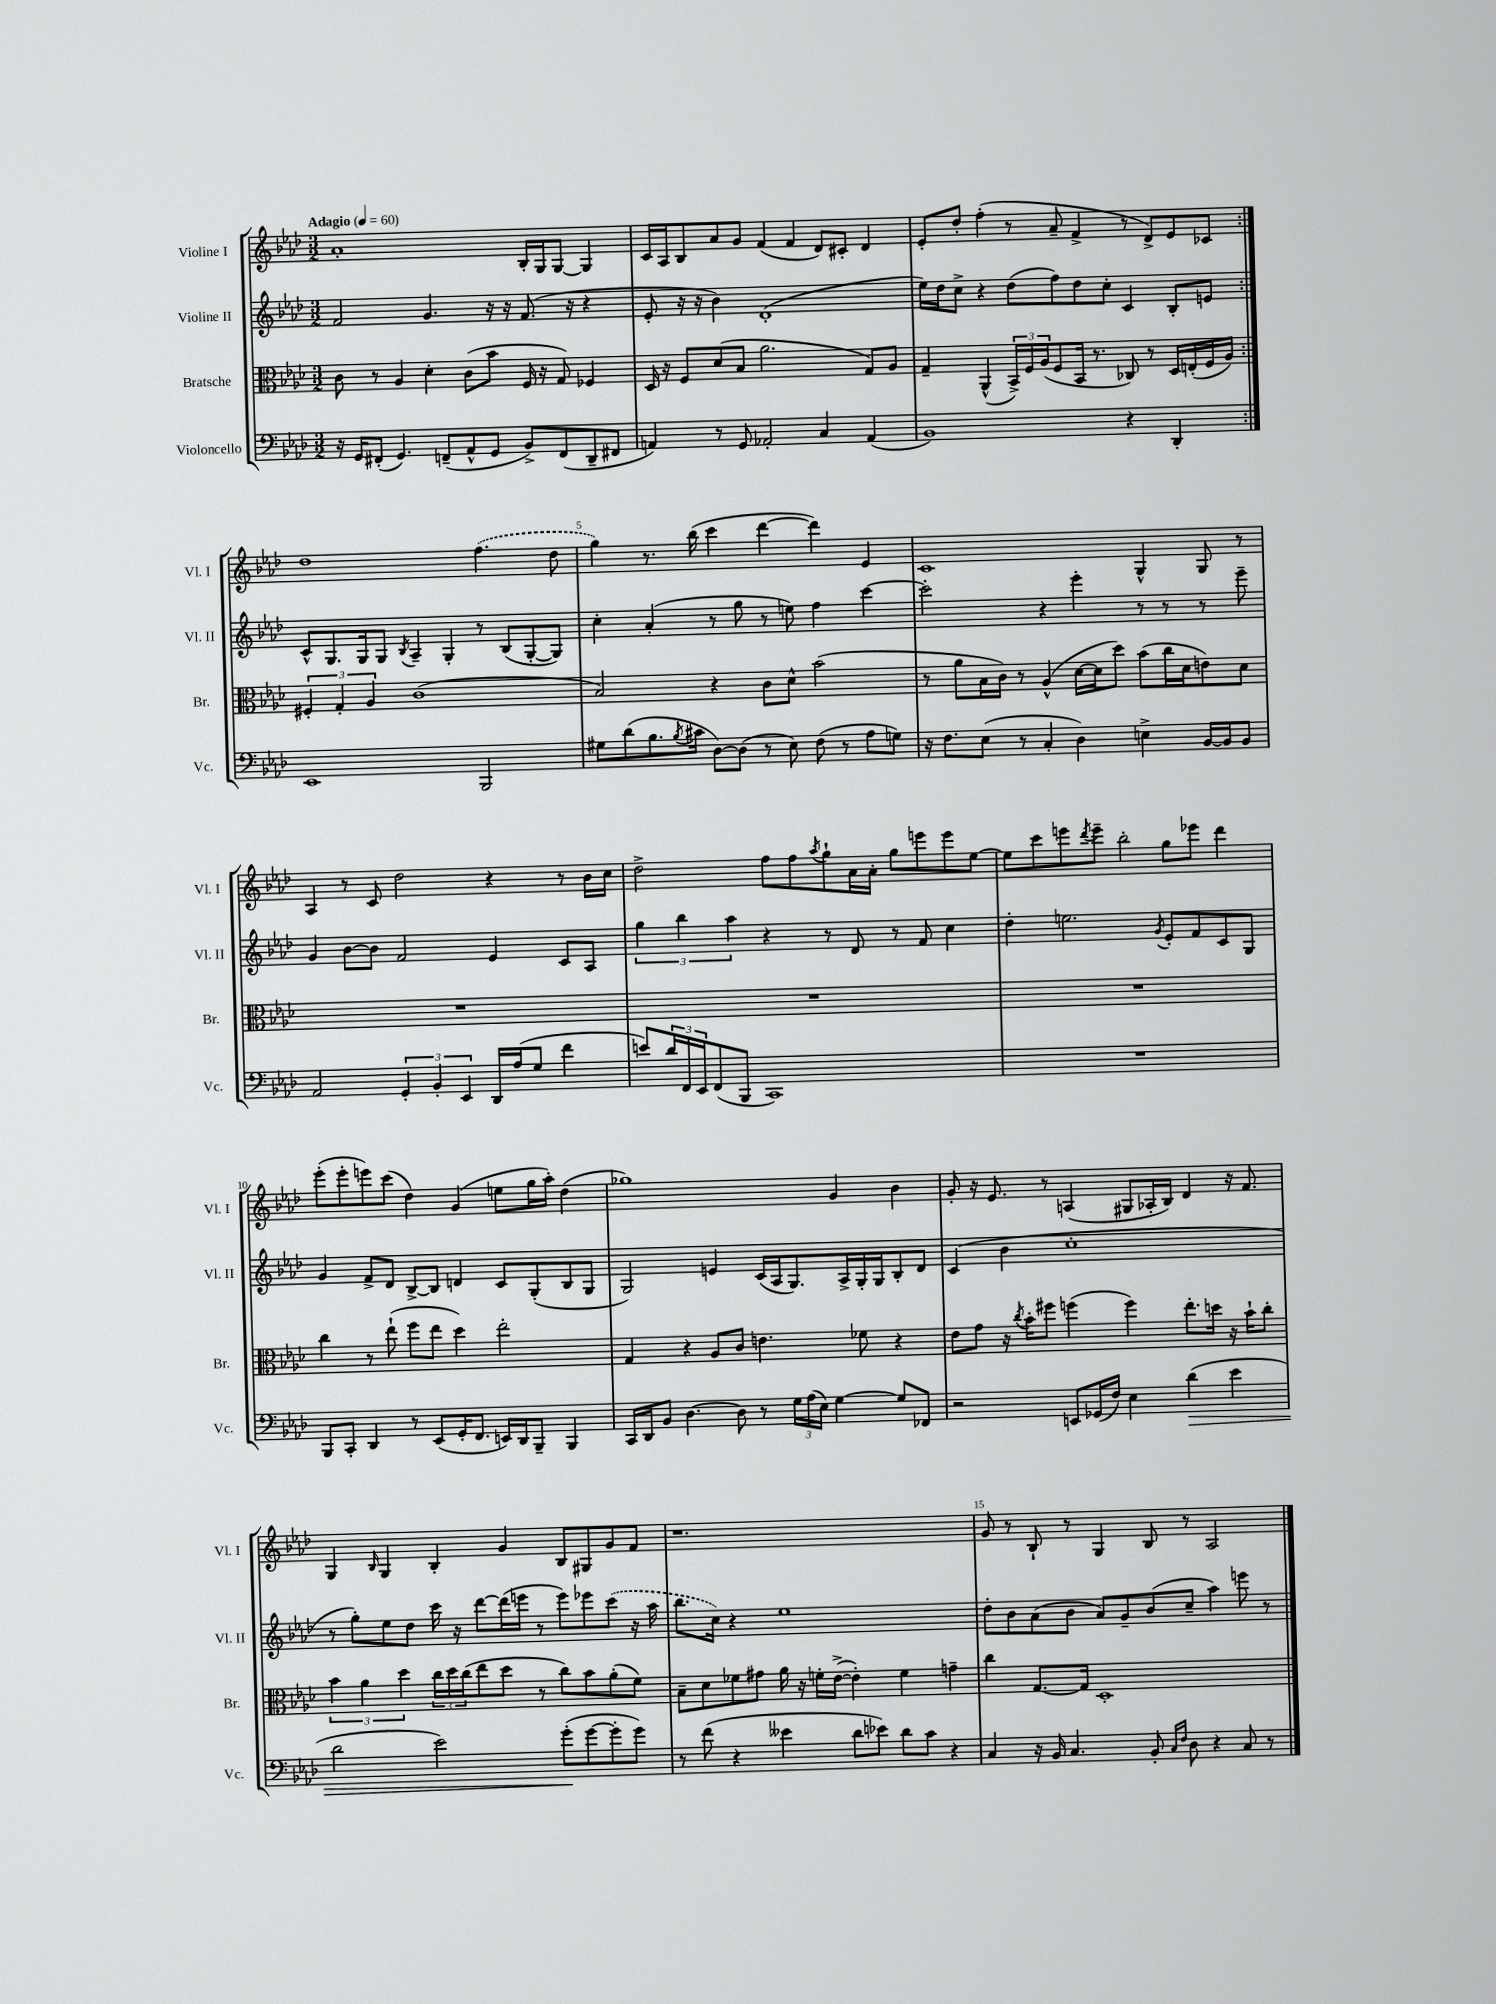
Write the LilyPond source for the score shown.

<<
\new StaffGroup <<
\new Staff = "s0" \with { instrumentName = "Violine I" shortInstrumentName = "Vl. I" } {
    \clef treble \key aes \major \numericTimeSignature \time 3/2 \tempo "Adagio" 4 = 60
    \repeat volta 2 { aes'1-. bes16-. g16 g8~ g4 |
    c'16 aes16 bes8 aes'8 g'8 f'4( f'4 des'8) cis'8-. des'4 |
    ees'8-. des''8-. f''4-.( r8 aes'8-- f'4-> r8 des'8->) ees'8 ces'8 | }
    des''1 \once \slurDashed f''4.( des''8 |
    g''4) r8. bes''16( c'''4 des'''4~ des'''4) ees'4 |
    c'1 g4-^ g8 r8 |
    aes4 r8 c'8 des''2 r4 r8 bes'16 c''16 |
    des''2-> f''8 f''8 \acciaccatura { aes''8 } g''8-! aes'16 aes'16-. g''8 e'''8 e'''8 ees''8~ |
    ees''8 c'''8 e'''8 \acciaccatura { des'''8 } e'''8-- bes''2-. g''8 ees'''8 des'''4 |
    ees'''8-.( ees'''8-. e'''8) c'''8( des''4) g'4( e''8 g''16 aes''16-.) des''4( |
    ges''1) g'4 bes'4 |
    g'8-. r16 ees'8. r8 a4( gis8 aes16-. bes16) des'4 r16 f'8. |
    g4 \grace { bes16 } g4 bes4-. g'4 bes8 gis8 g'8 f'8 |
    r1. |
    g'8 r8 bes8-! r8 g4 bes8 r8 aes2 \bar "|." |
}
\new Staff = "s1" \with { instrumentName = "Violine II" shortInstrumentName = "Vl. II" } {
    \clef treble \key aes \major \numericTimeSignature \time 3/2
    \repeat volta 2 { f'2 g'4. r16 r16 f'8.( r16 r4 |
    ees'8-. r16 r16 bes'4) des'1-.( |
    ees''16) des''16 c''8-> r4 des''8( f''8) des''8 c''8-. c'4 bes8-. e'8 | }
    c'8-^ g8. g16 g8 \acciaccatura { bes8 } aes4-- g4-. r8 bes8( g8~-. g8) |
    c''4-. aes'4-.( r8 g''8 r8 e''8) f''4 c'''4~ |
    c'''2-. r4 ees'''4-. r8 r8 r8 ees'''8-- |
    g'4 bes'8~ bes'8 f'2 ees'4 c'8 aes8 |
    \tuplet 3/2 { g''4 bes''4 aes''4 } r4 r8 des'8 r8 f'8 c''4 |
    des''4-. e''2. \acciaccatura { g'8 } ees'8-. f'8 c'8 g8 |
    g'4 f'8-> des'8 bes8~-> bes8 d'4 c'8 g8-.( bes8 g8 |
    g2) e'4 c'16( aes16 g8.) aes16-> g16-. g16 bes8-. des'8 |
    c'4( bes'4 c''1-. |
    r8 g''8-.) ees''8 des''8 c'''16 r16 des'''8~ des'''16( e'''16 r8 e'''8) ees'''8 \once \slurDashed c'''8( r16 aes''16 |
    bes''8. c''16) r4 ees''1 |
    des''8-. bes'8 aes'8( bes'8 aes'8) g'8-- bes'8( c''8-- aes''4) e'''8 r8 \bar "|." |
}
\new Staff = "s2" \with { instrumentName = "Bratsche" shortInstrumentName = "Br." } {
    \clef alto \key aes \major \numericTimeSignature \time 3/2
    \repeat volta 2 { c'8 r8 aes4 des'4-. c'8( bes'8 f16 r16 g8) fes4 |
    des16 r16 f8 des'8( bes8 aes'2. g8) aes8 |
    g4-- aes,4-^( \tuplet 3/2 { bes,16->) f16 aes16( } f8 bes,16 r8. ces8) r8 des16 e16-.( f16 aes16) | }
    \tuplet 3/2 { fis4-. g4-. aes4 } c'1( |
    bes2) r4 c'8 des'8-^ bes'2( |
    r8 aes'8 bes16 c'16) r8 aes4-^( des'16~ des'16 des''8) bes'8( c''16 des'16 e'8) des'8 |
    R1. |
    R1. |
    R1. |
    c''4 r8 ees''8-!( f''8 ees''8 des''4) ees''2-. |
    g4 r4 aes8 c'8 e'4. fes'8 r4 |
    ees'8 g'8 r16 \acciaccatura { c''8 } bes'16-. fis''8 f''4( f''4) ees''8.-. d''16 r16 bes'16-! c''8-. |
    \tuplet 3/2 { bes'4 aes'4 des''4 } \tuplet 3/2 { c''16 des''16 c''16( } ees''8 des''8 r8 c''8) bes'8 aes'8-.( f'8) |
    bes8-- des'8 fes'8 gis'8 aes'16 r16 f'16-. ees'16~->( ees'4-.) f'4 g'4-- |
    c''4 g8.~ g16 des1-. \bar "|." |
}
\new Staff = "s3" \with { instrumentName = "Violoncello" shortInstrumentName = "Vc." } {
    \clef bass \key aes \major \numericTimeSignature \time 3/2
    \repeat volta 2 { r16 g,16 fis,8-.( g,4.) f,8--( aes,8-^ g,8 bes,8->) f,8( des,8-- fis,8 |
    a,4) r8 g,8 aes,2-. c4 aes,4( |
    bes,1) r4 des,4-. | }
    ees,1 bes,,2 |
    gis8 des'8( bes8. \acciaccatura { bes8 } cis'16 des8~) des8( r8 ees8) f8( r8 aes8 g8) |
    r16 f8. ees8( r8 c4-. des4) e4-> bes,16~ bes,16 bes,8 |
    aes,2 \tuplet 3/2 { g,4-. bes,4-. ees,4 } des,16 aes16( g8 f'4 |
    e'8) \tuplet 3/2 { des'16 f,16 ees,16 } f,8( bes,,8 c,1) |
    R1. |
    bes,,8 c,8-. des,4 r8 ees,8( g,16-. f,8. e,16) des,16 bes,,8-- bes,,4 |
    c,16 des,16 bes,8 des4.~ des8 r8 \tuplet 3/2 { g16 aes16( ees16) } g4~ g8 fes,8 |
    r2 e,8 ges,16( f16) ees4 des'4\>( ees'4 |
    des'2 ees'2) g'8-.\!( g'8~ g'8-. g'8) |
    r8 f'8( r4 eeses'4 des'8 ees'8) des'8 c'8 r4 |
    c4 r16 bes,16 c4. bes,8-. \grace { c16 f16 } des8 r4 c8 r8 \bar "|." |
}
>>
>>
\layout { \context { \Score \override BarNumber.break-visibility = ##(#f #t #t) barNumberVisibility = #(every-nth-bar-number-visible 5) } }
